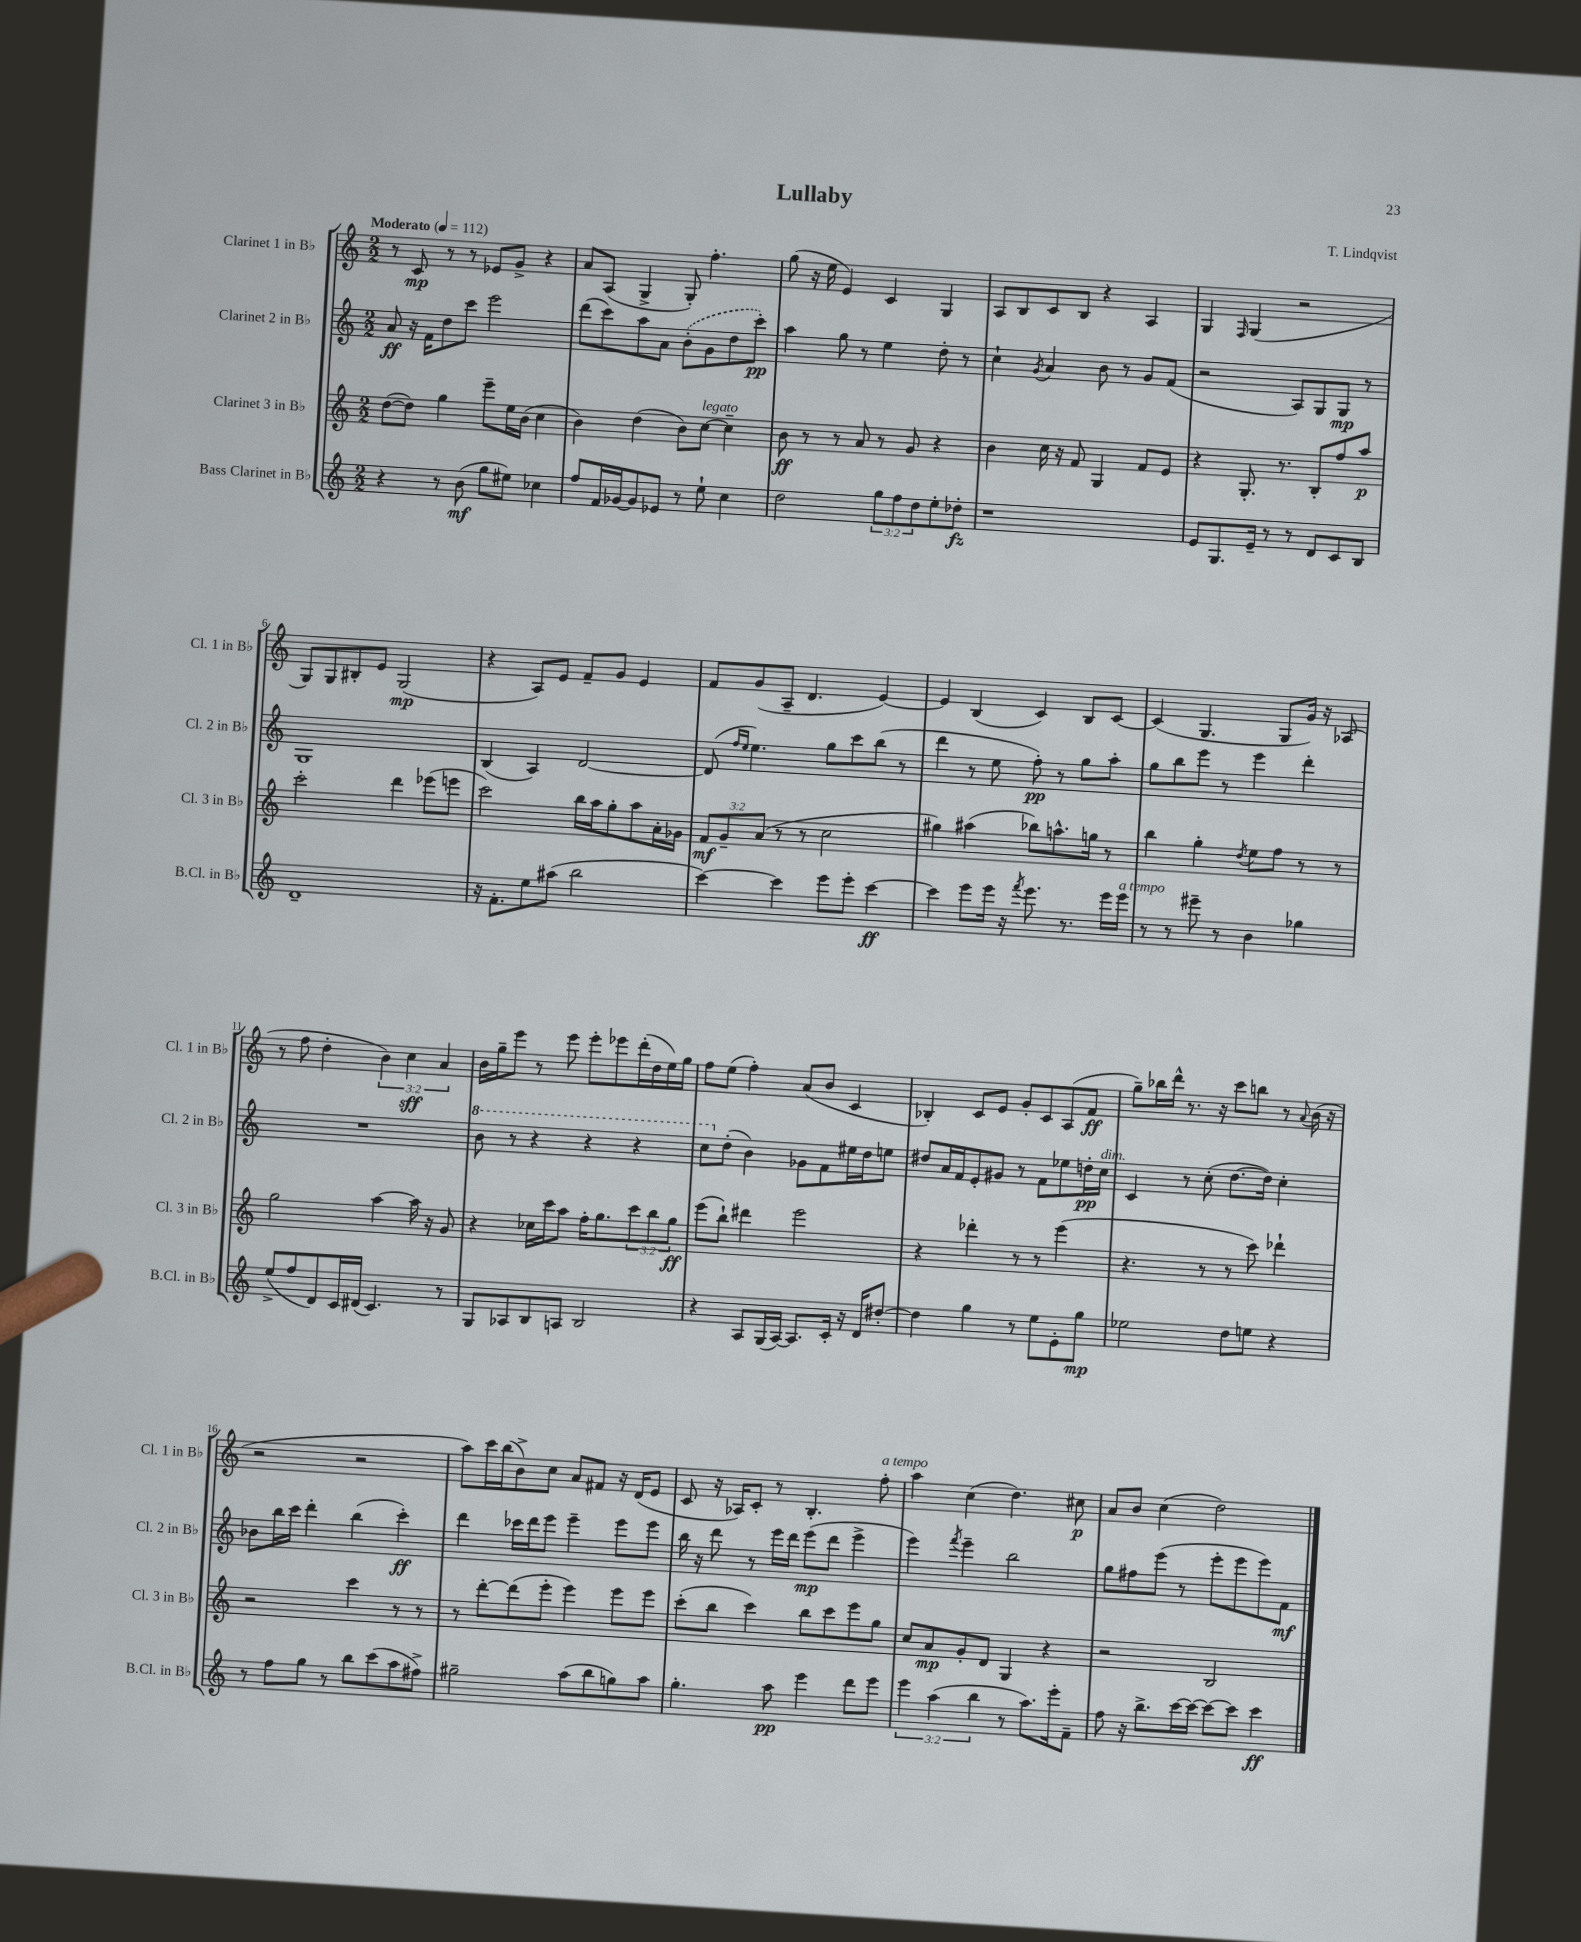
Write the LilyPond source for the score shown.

\header { title = "Lullaby" composer = "T. Lindqvist" }
<<
\new StaffGroup <<
\new Staff = "s0" \with { instrumentName = "Clarinet 1 in Bb" shortInstrumentName = "Cl. 1 in Bb" } {
    \clef treble \key c \major \numericTimeSignature \time 2/2 \override Staff.TupletNumber.text = #tuplet-number::calc-fraction-text \tempo "Moderato" 4 = 112
    r8 c'8\mp r8 r8 ees'8 g'8-> r4 |
    a'8 a8( g4-> g8-.) f''4.-. |
    g''8( r16 e''16 e'4) c'4 g4 |
    a8 b8 c'8 b8 r4 a4 |
    g4 \grace { f16 } g4( r2 |
    g8) g8 bis8-. e'8 g2\mp( |
    r4 a8) e'8 f'8-- g'8 e'4 |
    f'8 g'8( a8-- d'4. e'4~) |
    e'4 b4( c'4) b8 c'8~ |
    c'4( g4. g8 g'16) r16 aes8( |
    r8 f''8 d''4-. \tuplet 3/2 { b'4) c''4\sff a'4 } |
    b'16 g''16-- e'''8 r8 e'''8 e'''8-. ees'''8 d'''16-.( d''16 e''16) g''16 |
    f''8 e''8( f''4-.) a'8( b'8 c'4 |
    bes4-.) c'8 e'8 g'8-. c'8 a8( f'8\ff |
    g''8--) bes''16 d'''16-^ r8. r16 c'''8 b''8 r8 \appoggiatura { a'8 } b'16( r16 |
    r2 r2 |
    a''8) c'''16 b''16( b'8->) c''8 a'8 fis'8 r16 d'16( e'8 |
    c'8 r16 aes16) c'8-. r8 b4.-. f''8-.^\markup { \italic "a tempo" } |
    a''4 c''4( d''4.) cis''8\p |
    a'8 b'8 c''4( d''2) \bar "|." |
}
\new Staff = "s1" \with { instrumentName = "Clarinet 2 in Bb" shortInstrumentName = "Cl. 2 in Bb" } {
    \clef treble \key c \major \numericTimeSignature \time 2/2
    a'8\ff r16 f'16 d''8 c'''8 e'''2 |
    d'''8( c'''8) a''8 a'8 \once \slurDashed b'8-.( g'8 d''8 c'''8-.\pp) |
    a''4 g''8 r8 e''4 d''8-. r8 |
    c''4-! \acciaccatura { g'8 } a'4 b'8 r8 g'8 f'8( |
    r2 a8) g8 g8\mp r8 |
    g1 |
    b4( a4) d'2~ |
    d'8( \grace { f''16 e''16 } e''4.) g''8 c'''8 b''8( r8 |
    d'''4 r8 e''8 f''8-.\pp) r8 g''8 a''8-. |
    g''8 b''8 e'''8 r8 e'''4 d'''4-. |
    R1 |
    \ottava #1 b''8 r8 r4 r4 r4 |
    c'''8 \ottava #0 d''8-.( b'4) ges'8 f'8 eis''16 d''16 e''8 |
    dis''8 a'16 f'16 e'8-. gis'8 r8 f'8 ees''8 d''16-.\pp c''16^\markup { \italic "dim." } |
    c'4 r8 c''8-.( d''8.~ d''16) c''4-. |
    bes'8 b''16 c'''16 d'''4-. b''4( c'''4-.\ff) |
    d'''4 ces'''16 d'''16 e'''8 e'''4-- e'''8 e'''8 |
    b''16 r16 d'''8 r8 e'''16 d'''16 e'''8\mp( d'''8 e'''4-> |
    e'''4) \acciaccatura { f'''8 } e'''4-- b''2 |
    g''8 fis''8 e'''8( r8 e'''8-. e'''8 e'''8) f'8\mf \bar "|." |
}
\new Staff = "s2" \with { instrumentName = "Clarinet 3 in Bb" shortInstrumentName = "Cl. 3 in Bb" } {
    \clef treble \key c \major \numericTimeSignature \time 2/2 \override Staff.TupletNumber.text = #tuplet-number::calc-fraction-text
    d''8~( d''8) g''4 e'''8-- e''16 b'16( c''4 |
    b'4) d''4( b'8) c''8~^\markup { \italic "legato" } c''4-- |
    b'8\ff r8 r8 a'8 r8 g'8 r4 |
    b'4 c''16 r16 f'8 g4 f'8 e'8 |
    r4 g8.-. r8. b8-. f''8 a''8\p |
    c'''2-. d'''4 ees'''8( e'''8 |
    c'''2) b''16 a''16 g''8-. a''8 a'16-. ges'16 |
    \tuplet 3/2 { f'8\mf g'8-- a'8( } r8 r8 c''2 |
    gis''4) ais''4( bes''8) a''8.-^ g''16 r8 |
    b''4 g''4-. \acciaccatura { d''8 } e''8 f''8 r8 r8 |
    g''2 a''4~ a''16 r16 g'8 |
    r4 ces''16 c'''16 a''8 f''16-. g''8. \tuplet 3/2 { c'''8 b''8 g''8\ff } |
    e'''8( b''8-!) dis'''4 e'''2 |
    r4 des'''4-. r8 r8 e'''4( |
    r4. r8 r8 c'''8) des'''4-! |
    r2 c'''4 r8 r8 |
    r8 d'''8~-. d'''8( e'''8-. e'''4) e'''8 e'''8 |
    c'''8-.( b''8 c'''4) b''8 c'''8 e'''8 g''8 |
    c''8 a'8\mp g'8-. d'8 g4 r4 |
    r2 b2 \bar "|." |
}
\new Staff = "s3" \with { instrumentName = "Bass Clarinet in Bb" shortInstrumentName = "B.Cl. in Bb" } {
    \clef treble \key c \major \numericTimeSignature \time 2/2 \override Staff.TupletNumber.text = #tuplet-number::calc-fraction-text
    r4 r8 b'8\mf( g''8 eis''8) ces''4 |
    f''8 f'16 ges'16~ ges'8 ees'8 r8 e''8-! c''4 |
    d''2 \tuplet 3/2 { g''8 f''8 d''8 } e''8-. des''8-.\fz |
    r1 |
    e'8 g8. e'16-- r8 r8 d'8 c'8 b8 |
    d'1-- |
    r16 f'8.-. e''8 ais''8( b''2 |
    c'''4~) c'''4 e'''8 e'''8-. c'''4~\ff |
    c'''4 e'''8 e'''16 r16 \acciaccatura { f'''8 } e'''8. r8. e'''16 e'''16^\markup { \italic "a tempo" } |
    r8 r8 eis'''8-- r8 b'4 ges''4 |
    e''8->( f''8 d'8) c'16 dis'16( c'4.) r8 |
    g8 aes8 b8 a8 b2 |
    r4 a8 g16( a16~) a8. c'16-. r16 d'16 dis''8~-. |
    dis''4 g''4 r8 e''8 e'8-. g''8\mp |
    ees''2 d''8 e''8 r4 |
    r8 f''8 g''8 r8 b''8 c'''8( a''8 fis''8->) |
    gis''2-- a''8( b''8 g''8) a''8 |
    g''4.-. a''8\pp e'''4 d'''8 e'''8 |
    \tuplet 3/2 { e'''4 a''4( b''4 } r8 a''8.) e'''16-. f'8-- |
    f''8 r16 b''8.-> c'''16~ c'''16~ c'''8~ c'''8 c'''4\ff \bar "|." |
}
>>
>>
